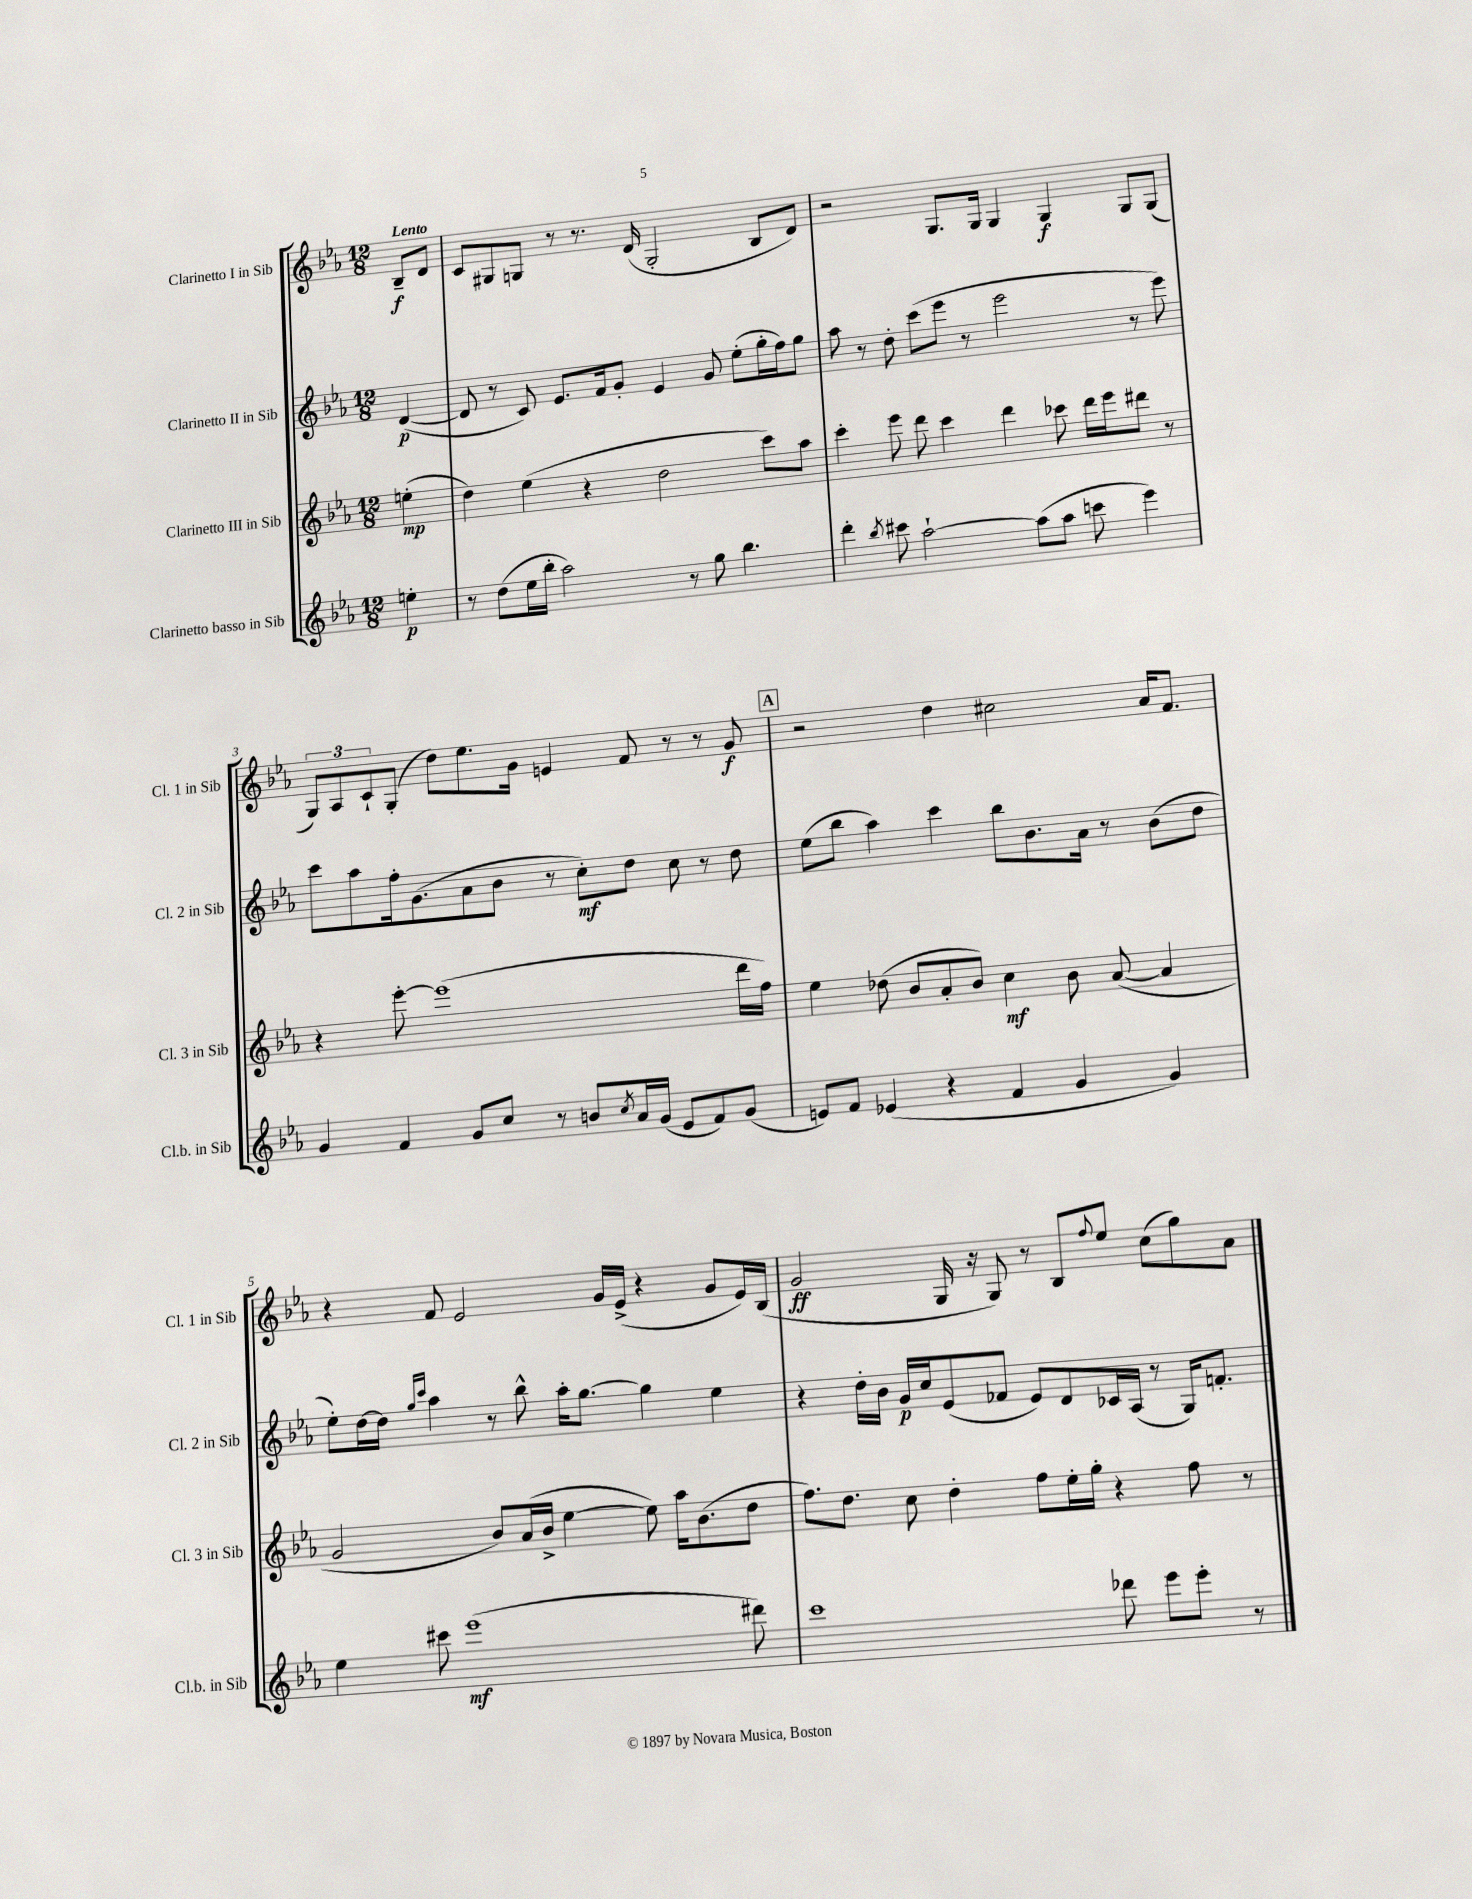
<<
\new StaffGroup <<
\new Staff = "s0" \with { instrumentName = "Clarinetto I in Sib" shortInstrumentName = "Cl. 1 in Sib" } {
    \clef treble \key ees \major \numericTimeSignature \time 12/8 \partial 4 \tempo "Lento"
    bes8--\f d'8 |
    c'8 gis8 g8 r8 r8. d'16( g2-. bes8 d'8) |
    r2 g8. g16 g4 g4\f g8 g8( |
    \tuplet 3/2 { g8) aes8 c'8-! } g8-.( d''8) ees''8. g'16 e'4 f'8 r8 r8 g'8\f |
    \mark \markup { \box "A" } r2 d''4 cis''2 aes'16 f'8. |
    r4 f'8 ees'2 g'16 ees'16->( r4 g'8 ees'16) bes16( |
    g'2\ff g16 r16 g8) r8 bes8 \appoggiatura { f''8 } ees''8 c''8( g''8) aes'8 \bar "|." |
}
\new Staff = "s1" \with { instrumentName = "Clarinetto II in Sib" shortInstrumentName = "Cl. 2 in Sib" } {
    \clef treble \key ees \major \numericTimeSignature \time 12/8 \partial 4
    d'4~\p( |
    d'8 r8 c'8) ees'8. f'16 g'8-. ees'4 g'8 ees''8-.( g''16-. f''16) g''8 |
    aes''8 r8 d''8-. c'''8( ees'''8 r8 ees'''2 r8 ees'''8) |
    c'''8 aes''8 f''16-. g'8.( aes'8 bes'8 r8 c''8-.\mf) d''8 c''8 r8 d''8 |
    \mark \markup { \box "A" } ees''8( bes''8 aes''4) c'''4 bes''8 bes'8. aes'16 r8 bes'8( d''8 |
    ees''8-.) d''16~ d''16 \grace { g''16 c'''16 } aes''4 r8 bes''8-^ aes''16-. g''8.~ g''4 ees''4 |
    r4 d''16-. bes'16 g'16\p c''16 ees'8( fes'8 ees'8) d'8 ces'16 aes16( r8 g16) f'8.-. \bar "|." |
}
\new Staff = "s2" \with { instrumentName = "Clarinetto III in Sib" shortInstrumentName = "Cl. 3 in Sib" } {
    \clef treble \key ees \major \numericTimeSignature \time 12/8 \partial 4
    e''4-.\mp( |
    d''4) ees''4( r4 d''2 c'''8) aes''8 |
    c'''4-. ees'''8 d'''8 c'''4 d'''4 ces'''8 d'''16 ees'''16 dis'''8 r8 |
    r4 ees'''8~-. ees'''1( d'''16 f''16) |
    \mark \markup { \box "A" } ees''4 des''8( bes'8 aes'8-. bes'8) c''4\mf bes'8 aes'8~( aes'4 |
    g'2 bes'8) aes'16( bes'16-> ees''4~ ees''8) aes''16 bes'8.( d''8 |
    f''8.) d''8. c''8 d''4-. f''8 ees''16-. g''16-. r4 f''8 r8 \bar "|." |
}
\new Staff = "s3" \with { instrumentName = "Clarinetto basso in Sib" shortInstrumentName = "Cl.b. in Sib" } {
    \clef treble \key ees \major \numericTimeSignature \time 12/8 \partial 4
    e''4-.\p |
    r8 d''8( ees''16 bes''16-. aes''2) r8 g''8 bes''4. |
    d'''4-. \acciaccatura { bes''8 } cis'''8 aes''2~-! aes''8( aes''8 c'''8 ees'''4) |
    g'4 f'4 g'8 c''8 r8 b'8 \acciaccatura { c''8 } aes'16 g'16( ees'8 f'8) g'8( |
    \mark \markup { \box "A" } e'8) f'8 ees'4( r4 f'4 g'4 g'4) |
    ees''4 cis'''8 ees'''1\mf( dis'''8) |
    c'''1 des'''8 ees'''8 ees'''8-. r8 \bar "|." |
}
>>
>>
